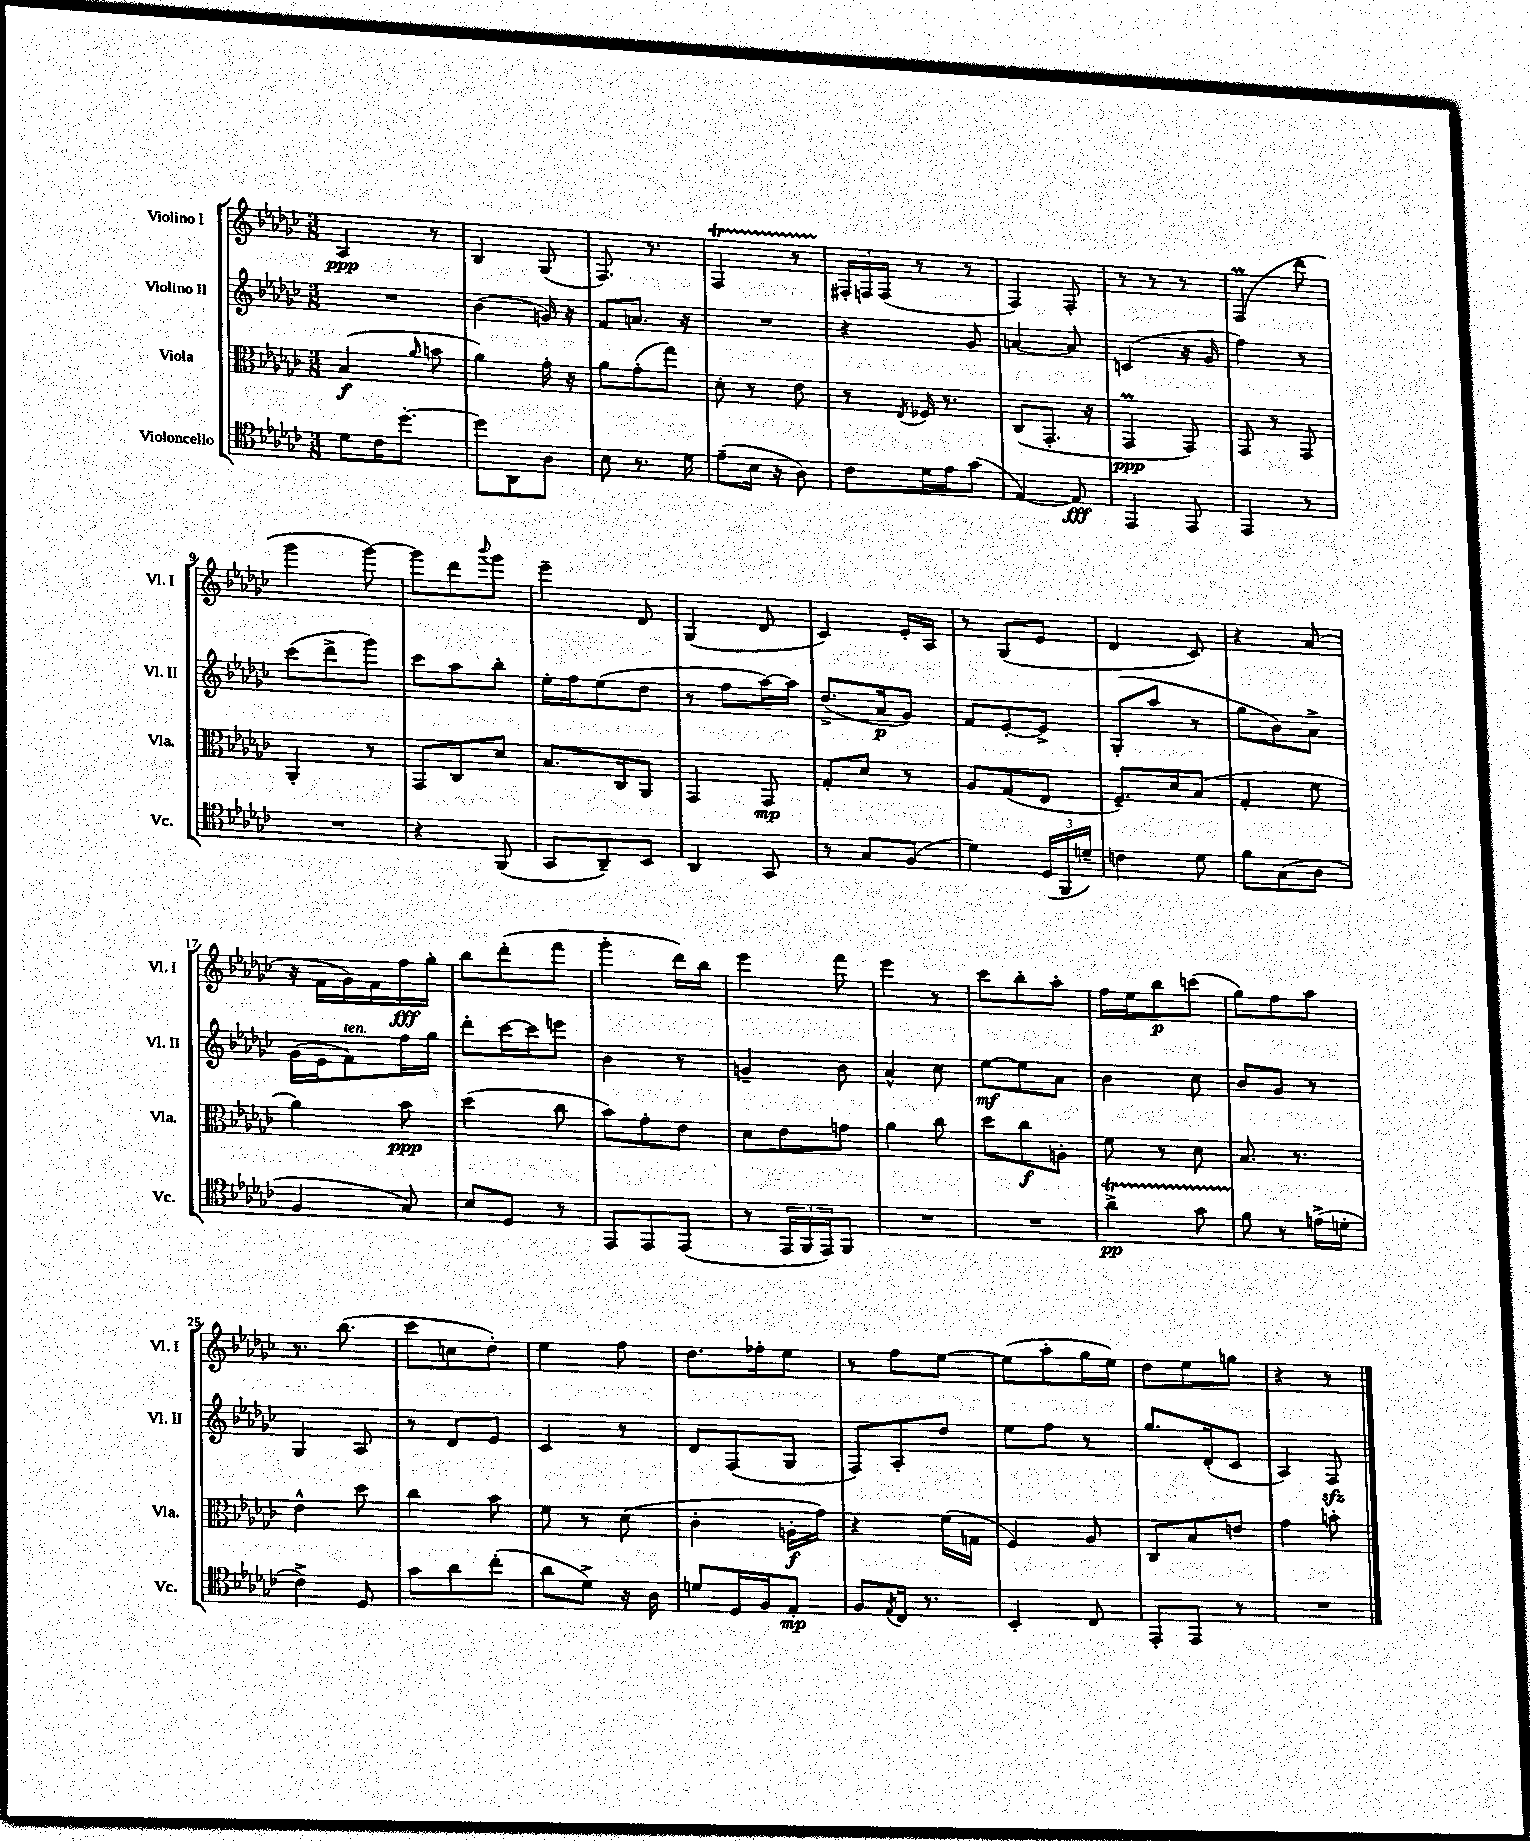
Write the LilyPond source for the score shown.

<<
\new StaffGroup <<
\new Staff = "s0" \with { instrumentName = "Violino I" shortInstrumentName = "Vl. I" } {
    \clef treble \key ges \major \numericTimeSignature \time 3/8
    aes4\ppp r8 |
    bes4 ges8( |
    f8.) r8. |
    f4\startTrillSpan r8 |
    \tuplet 3/2 { fis16-.\stopTrillSpan f16 f16( } r8 r8 |
    f4) f8-. |
    r8 r8 r8 |
    f4\prall( des'''8 |
    ges'''4 ges'''8~) |
    ges'''8 des'''8 \appoggiatura { bes'''8 } ges'''8 |
    ees'''4-- des'8 |
    ges4( des'8 |
    ces'4) ees'16-. aes16 |
    r8 ges8( ees'8 |
    des'4 ces'8) |
    r4 aes'8( |
    r16 f'16 ges'16) f'16 f''16\fff ges''16-. |
    bes''8 des'''8-.( f'''8 |
    ges'''4-. des'''16) bes''16 |
    ees'''4 f'''8 |
    ees'''4 r8 |
    ces'''8 bes''8-. aes''8-. |
    f''16 ees''16 bes''8\p c'''8( |
    ges''8) f''8 aes''8 |
    r8. bes''8.( |
    ces'''8 c''8 des''8-.) |
    ees''4 f''8 |
    des''8. fes''16-. ees''8 |
    r8 f''8 ees''8~ |
    ees''8( aes''8-. ges''16 ees''16) |
    des''8 ees''8 g''8 |
    r4 r8 \bar "|." |
}
\new Staff = "s1" \with { instrumentName = "Violino II" shortInstrumentName = "Vl. II" } {
    \clef treble \key ges \major \numericTimeSignature \time 3/8
    R4. |
    bes'4( g'16) r16 |
    f'8 a'8. r16 |
    R4. |
    r4 ges'8 |
    a'4~ a'8 |
    c'4( r16 ges'16 |
    f''4) r8 |
    ces'''8( des'''8-> ges'''8) |
    ces'''8 aes''8 bes''8-. |
    ees''16-. f''16 ees''8( des''8 |
    r8 f''8 aes''16~) aes''16 |
    des''8.->( aes'16\p ges'8) |
    f'8 ees'8~-. ees'8-> |
    ges8-.( aes''8 r8 |
    ges''8 bes'8) aes'8-> |
    ges'16( ees'16 f'8^\markup { \italic "ten." }) f''16 ges''16 |
    des'''8-. ces'''16~ ces'''16 e'''8 |
    bes'4 r8 |
    g'4-- bes'8 |
    aes'4-^ ces''8 |
    ees''8~\mf ees''8 aes'8 |
    bes'4 ces''8 |
    bes'8 ges'8 r8 |
    ges4 aes8 |
    r8 des'8 ees'8 |
    ces'4 r8 |
    des'8 f8( ges8 |
    f8) aes8-. des''8 |
    ees''8 f''8 r8 |
    ges''8. des'16-.( ces'8 |
    aes4) f8\sfz \bar "|." |
}
\new Staff = "s2" \with { instrumentName = "Viola" shortInstrumentName = "Vla." } {
    \clef alto \key ges \major \numericTimeSignature \time 3/8
    bes4\f( \grace { aes'16 } b'8 |
    aes'4) ges'16-. r16 |
    aes'8 ges'8-.( ges''8) |
    des'8-. r8 ees'8 |
    r8 \acciaccatura { ees8 } fes16 r8. |
    ces8( ges,8.-. r16 |
    ges,4\prall\ppp ges,8) |
    ges,8 r8 ges,8 |
    aes,4-. r8 |
    ges,8 ces8 des'8 |
    bes8. ces16 aes,8 |
    ges,4 ges,8\mp |
    ges8-. des'8 r8 |
    aes8 ges8( ees8 |
    f8.--) des'16 bes8( |
    ges4-. f'8 |
    aes'4) bes'8\ppp |
    des''4( ces''8 |
    bes'8) ges'8-. ees'8 |
    des'8 ees'8 g'8 |
    aes'4 ces''8 |
    des''8 ces''8\f a8-. |
    f'8 r8 des'8 |
    bes8. r8. |
    ees'4-^ des''8 |
    ces''4 bes'8 |
    f'8 r8 des'8( |
    ces'4-. a16-.\f ges'16) |
    r4 f'16( g16 |
    f4) aes8 |
    ces8 bes8 e'8 |
    ges'4 b'8-. \bar "|." |
}
\new Staff = "s3" \with { instrumentName = "Violoncello" shortInstrumentName = "Vc." } {
    \clef tenor \key ges \major \numericTimeSignature \time 3/8
    des'8 ces'16 des''8.~-. |
    des''8 aes,8 aes8 |
    bes8 r8. des'16 |
    ees'8--( bes16 r16 aes8) |
    ces'8 des'16 ees'16 ges'8( |
    ees4~) ees8\fff |
    ees,4 ees,8 |
    ees,4 r8 |
    R4. |
    r4 f,8( |
    ges,8 aes,8--) bes,8 |
    aes,4 ges,8 |
    r8 ges8 f8( |
    des'4) \tuplet 3/2 { des16( f,16 d'16--) } |
    c'4 des'8 |
    f'8 ges8( aes8 |
    f4 ges8) |
    bes8 des8 r8 |
    ees,8 ees,8 ees,8( |
    r8 \tuplet 3/2 { ees,16 f,16 ees,16) } f,8 |
    R4. |
    R4. |
    aes'4->\startTrillSpan\pp ges'8 |
    f'8\stopTrillSpan r8 e'16->( d'16-. |
    ces'4->) des8 |
    ges'8 aes'8 ces''8-.( |
    aes'8 des'8->) r16 aes16 |
    d'8 des16 f16 ees8-.\mp |
    f8 \acciaccatura { ees8 } ces16 r8. |
    bes,4-. ces8 |
    ees,8-. ees,8 r8 |
    R4. \bar "|." |
}
>>
>>
